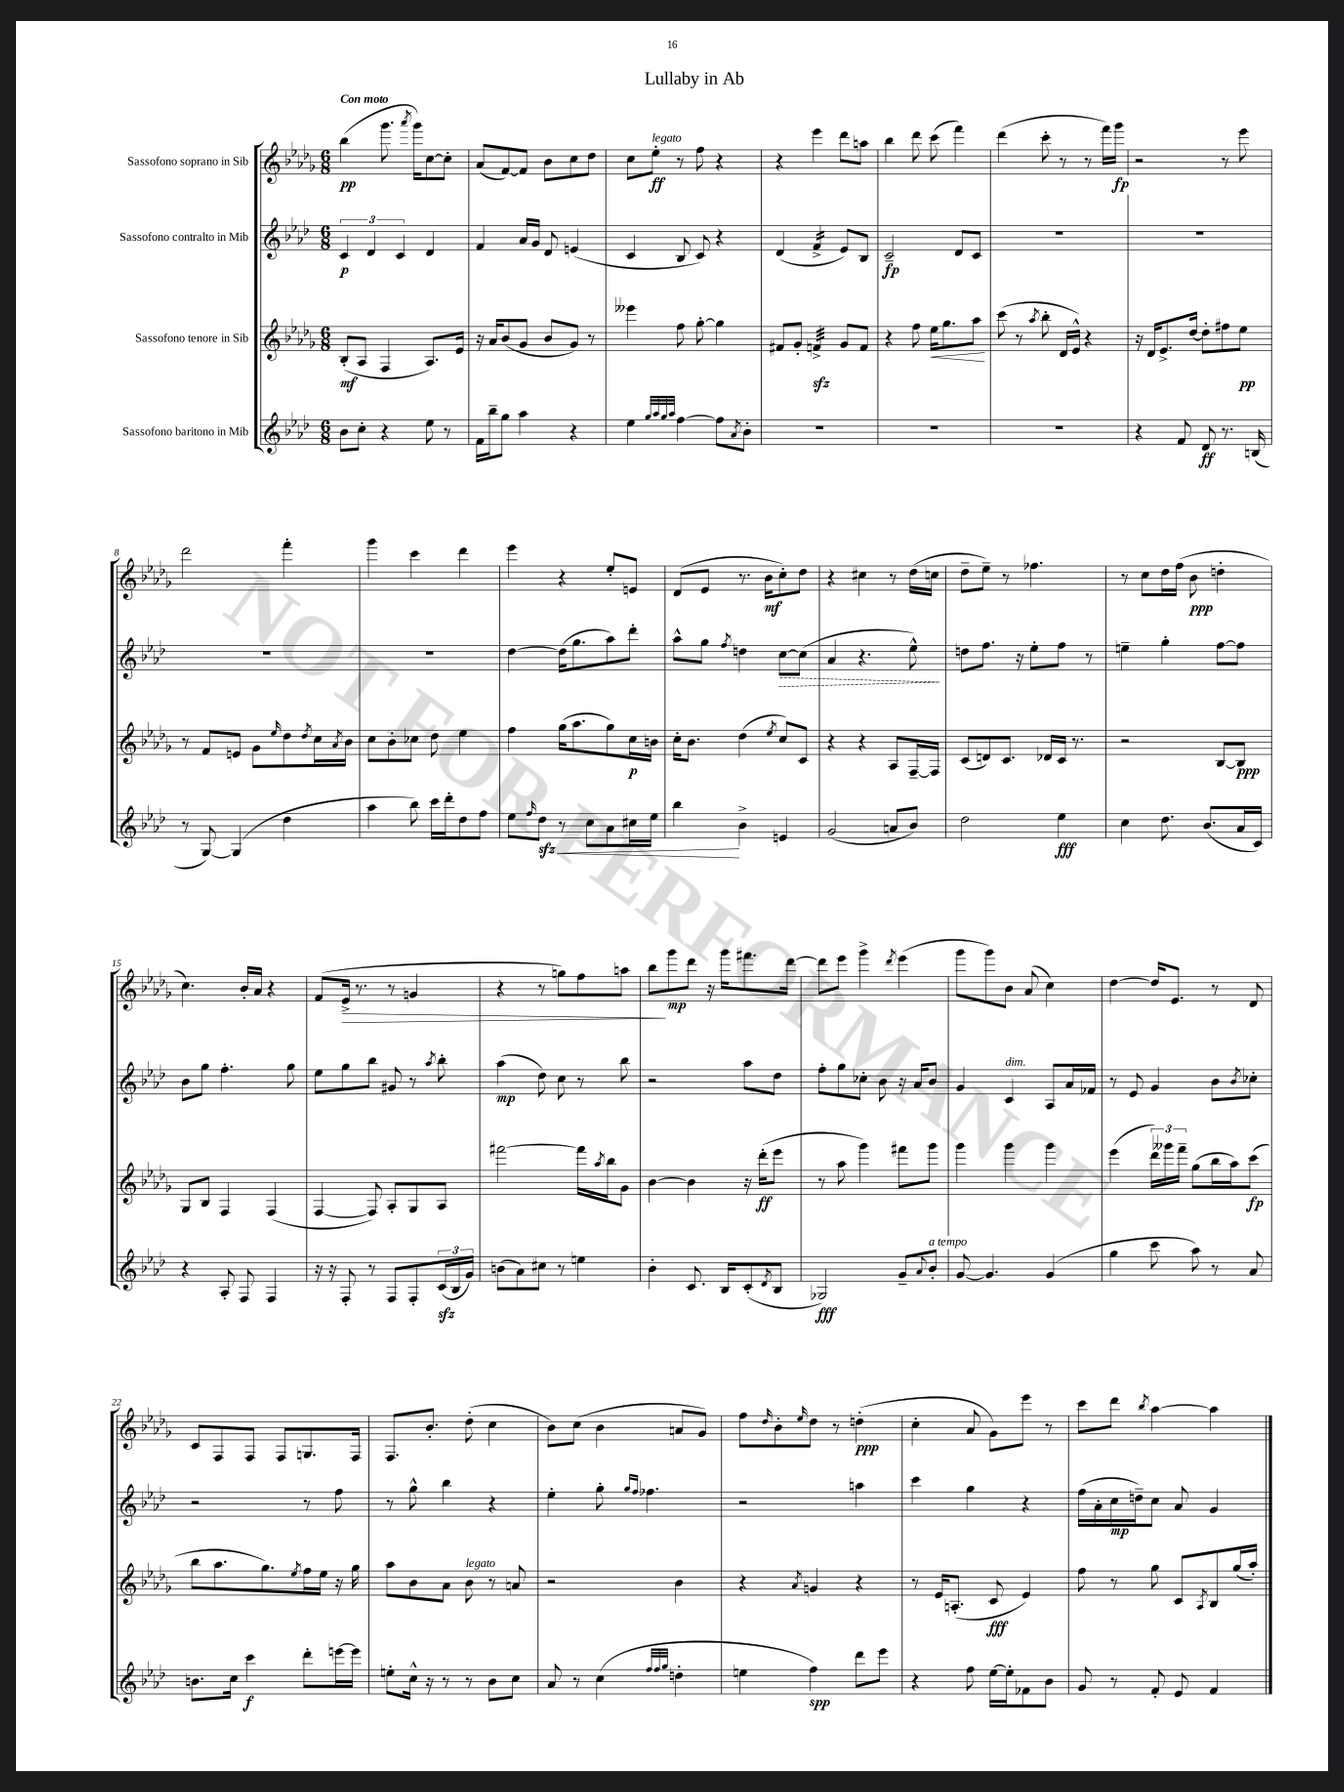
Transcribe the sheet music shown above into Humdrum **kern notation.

**kern	**kern	**kern	**kern
*staff4	*staff3	*staff2	*staff1
*clefG2	*clefG2	*clefG2	*clefG2
*k[b-e-a-d-]	*k[b-e-a-d-g-]	*k[b-e-a-d-]	*k[b-e-a-d-g-]
*M6/8	*M6/8	*M6/8	*M6/8
8b-	(8B-'	6c	(4bb-
8cc'	8A-	.	.
.	.	6d-	.
4r	4F	.	8.ggg-
.	.	6c	.
.	.	.	8qaaa-
.	.	.	16ggg-)
8ee-	8.A-)	4d-	[8cc
8r	.	.	8cc']
.	16e-	.	.
=	=	=	=
16f	16r	4f	(8a-
16bb-~	16a-	.	.
8gg	(8b-	.	[8f)
4aa-	8g-	16a-	8f]
.	.	16g	.
.	8b-	8d-	8b-
4r	8g-)	(4e	8cc
.	8r	.	8dd-
=	=	=	=
4ee-	4eee--	4c	8cc
.	.	.	8ee-'
32qqgg	.	.	.
32qqaa-	.	.	.
32qqgg	.	.	.
32qqaa-	.	.	.
[4ff	8ff	8B-	8r
.	[8gg-'	8c)	8ff
8ff]	4gg-]	4r	4r
8qa-	.	.	.
8b-'	.	.	.
=	=	=	=
2.r	8f#	(4d-	4r
.	8g-'	.	.
.	4f^	4f^	4eee-
.	8g-	8e-)	8ddd-
.	8f	8B-	8aa
=	=	=	=
2.r	4r	2c~	4bb-
.	8ff	.	8ddd-
.	16ee-	.	(8ccc
.	8.gg-	.	.
.	.	8d-	4fff)
.	8aa-	8c	.
=	=	=	=
2.r	(8ccc	2.r	(4ddd-
.	8r	.	.
.	8qaa-	.	.
.	8bb-'	.	8ccc'
.	16d-	.	8r
.	16e-^^)	.	.
.	4r	.	8r
.	.	.	16fff)
.	.	.	16ggg-
=	=	=	=
4r	16r	2.r	2r
.	16d-	.	.
.	8.e-^	.	.
8f	.	.	.
.	[16dd-	.	.
8d-	8dd-']	.	.
8.r	8ff#	.	8r
.	8ee-	.	8eee-
(16B	.	.	.
=	=	=	=
8r	8r	2.r	2ddd-
[8G)	8f	.	.
(4G]	8e	.	.
.	8g-	.	.
.	16qqee-	.	.
4dd-	8dd-	.	4fff'
.	8qdd-	.	.
.	16cc	.	.
.	8qa-	.	.
.	16b-	.	.
=	=	=	=
4aa-	8cc	2.r	4ggg-
.	8b-'	.	.
8bb-)	8cc-	.	4ccc
16ccc	8dd-	.	.
16ddd-'	.	.	.
8dd-	4ee-	.	4ddd-
8ff	.	.	.
=	=	=	=
8ee-	4ff	[4dd-	4eee-
16qqff	.	.	.
8dd-	.	.	.
8r	(16gg-	(16dd-]	4r
.	8.aa-	8.gg	.
8cc	.	.	.
8a-	8gg-)	8aa-)	8ee-'
16cc#	16cc	8ddd-'	8e
16ee-	16b	.	.
=	=	=	=
4bb-	16cc'	8aa-^^	(8d-
.	8.b-	.	.
.	.	8gg	8e-
.	.	8qff	.
4b-^	(4dd-	4dd	8.r
.	.	.	16b-
.	8qee-	.	.
4e	8cc)	[8cc	8cc')
.	8c	(8cc]	8dd-
=	=	=	=
(2g	4r	4a-	4r
.	4r	4.r	4cc#
8a	8A-	.	8r
8b-)	[16F~	8ee-^^)	(16dd-
.	16F]	.	16cc
=	=	=	=
2dd-	(8c	8dd	8dd-~
.	8d)	8.ff	8ee-~)
.	8.c	.	8r
.	.	16r	.
.	.	8ee-'	4.ff-
.	16d-	.	.
4ee-	16c	8ff	.
.	8.r	.	.
.	.	8r	.
=	=	=	=
4cc	2r	4ee~	8r
.	.	.	8cc
8.dd-	.	4gg'	16dd-
.	.	.	(16ff
.	.	.	8b-
(8.b-	.	.	.
.	[8B-	[8ff	4dd'
16a-	8B-]	8ff]	.
16c)	.	.	.
=	=	=	=
4r	8G-	8b-	4.cc)
.	8B-	8gg	.
8A-'	4F	4.ff'	.
8F	.	.	16b-'
.	.	.	16a-
4F	(4F	.	4r
.	.	8gg	.
=	=	=	=
16r	[4F	8ee-	(8f
16r	.	.	.
8F'	.	8gg	16e-^
.	.	.	8.r
8r	8F])	8bb-	.
8F	8A-'	8g#	8r
8F'	8G-	8r	4g
.	.	8qaa-	.
(24c	8A-	8bb-'	.
24B-	.	.	.
24g)	.	.	.
=	=	=	=
(8b	[2fff#	(4aa-	4r
8a-)	.	.	.
8cc#	.	8dd-)	8r
8r	.	8cc	8gg)
4ee	16fff#]	8r	8ff
.	8qaa-	.	.
.	16bb-	.	.
.	8g-	8bb-	8aa
=	=	=	=
4b-'	[4b-	2r	8bb-
.	.	.	8ggg-
8.c	4b-]	.	8ddd-
.	.	.	16r
16B-	.	.	16ggg-
(8c'	16r	8aa-	8.fff#
.	(16ddd-'	.	.
8qd-	.	.	.
8B-	8eee-	8dd-	.
.	.	.	[16ddd-
=	=	=	=
2G-)	8r	8ff'	8ddd-]
.	8aa-	8gg	8eee-
.	4ggg-)	8cc-'	4ggg-^
.	.	8b-	.
.	.	.	8qddd-
8g~	8fff#	16r	(4eee-
.	.	16a-	.
8qqa-	.	.	.
8b-'	8ggg-	8b-	.
=	=	=	=
[8g	4ggg-	4g	8ggg-
4.g]	.	.	8ggg-)
.	4ggg-	4c	8b-
.	.	.	(8a-
(4g	4ggg-	8A-	4cc)
.	.	16a-	.
.	.	16f-	.
=	=	=	=
4gg	(4eee-	8r	[4dd-
.	.	8e-	.
8ccc	24ddd-)	4g	16dd-]
.	24ggg--	.	.
.	.	.	8.e-
.	24fff~	.	.
8aa-)	(8gg-	.	.
8r	16bb-	8b-	8r
.	16aa-)	.	.
.	.	8qb-	.
8a-	(8ccc	8cc-'	8d-
=	=	=	=
8.b	8bb-	2r	8c
.	8.aa-	.	8F
16cc	.	.	.
4ccc	.	.	8F
.	8.gg-)	.	.
.	.	.	8F
.	8qee-	.	.
8ddd-'	16ff	8r	8.G
.	16ee-	.	.
[16eee	16r	8ff	.
16eee]	16gg-	.	16F
=	=	=	=
8ee'	8aa-	8r	8.F
16cc^^	8b-	8gg^^	.
16r	.	.	8.b-'
8r	8a-	4bb-	.
8r	8b-	.	(8dd-'
8b-	8r	4r	4cc
8cc	8a	.	.
=	=	=	=
8a-	2r	4ee-'	8b-)
8r	.	.	(8cc
(4cc	.	8gg'	4b-
.	.	16qqgg	.
.	.	16qqff	.
.	.	4.ff-	.
32qqff	.	.	.
32qqff	.	.	.
32qqgg	.	.	.
4dd'	4b-	.	8a
.	.	.	8g-)
=	=	=	=
4ee	4r	2r	8ff
.	.	.	16qqdd-
.	.	.	8b-'
.	8qa-	.	16qqee-
4ff)	4g	.	8dd-
.	.	.	8r
8ddd-	4r	4aa	(4dd'
8eee-	.	.	.
=	=	=	=
4r	8r	4ccc	4cc'
.	16e-	.	.
.	(8.A'	.	.
8ff	.	4gg	8a-
[16ee-	8c	.	8g-)
16ee-']	.	.	.
8f-	4e-)	4r	8eee-
8b-	.	.	8r
=	=	=	=
8g	8ff	(16ff	8ccc
.	.	16a-'	.
8r	8r	16cc	8ddd-
.	.	16dd~)	.
.	.	.	8qbb-
8f'	8gg-	8cc	[4aa-
8e-	8c	8a-	.
.	8qA-	.	.
4f	8B-	4g	4aa-]
.	(16gg-	.	.
.	16aa-')	.	.
==	==	==	==
*-	*-	*-	*-
